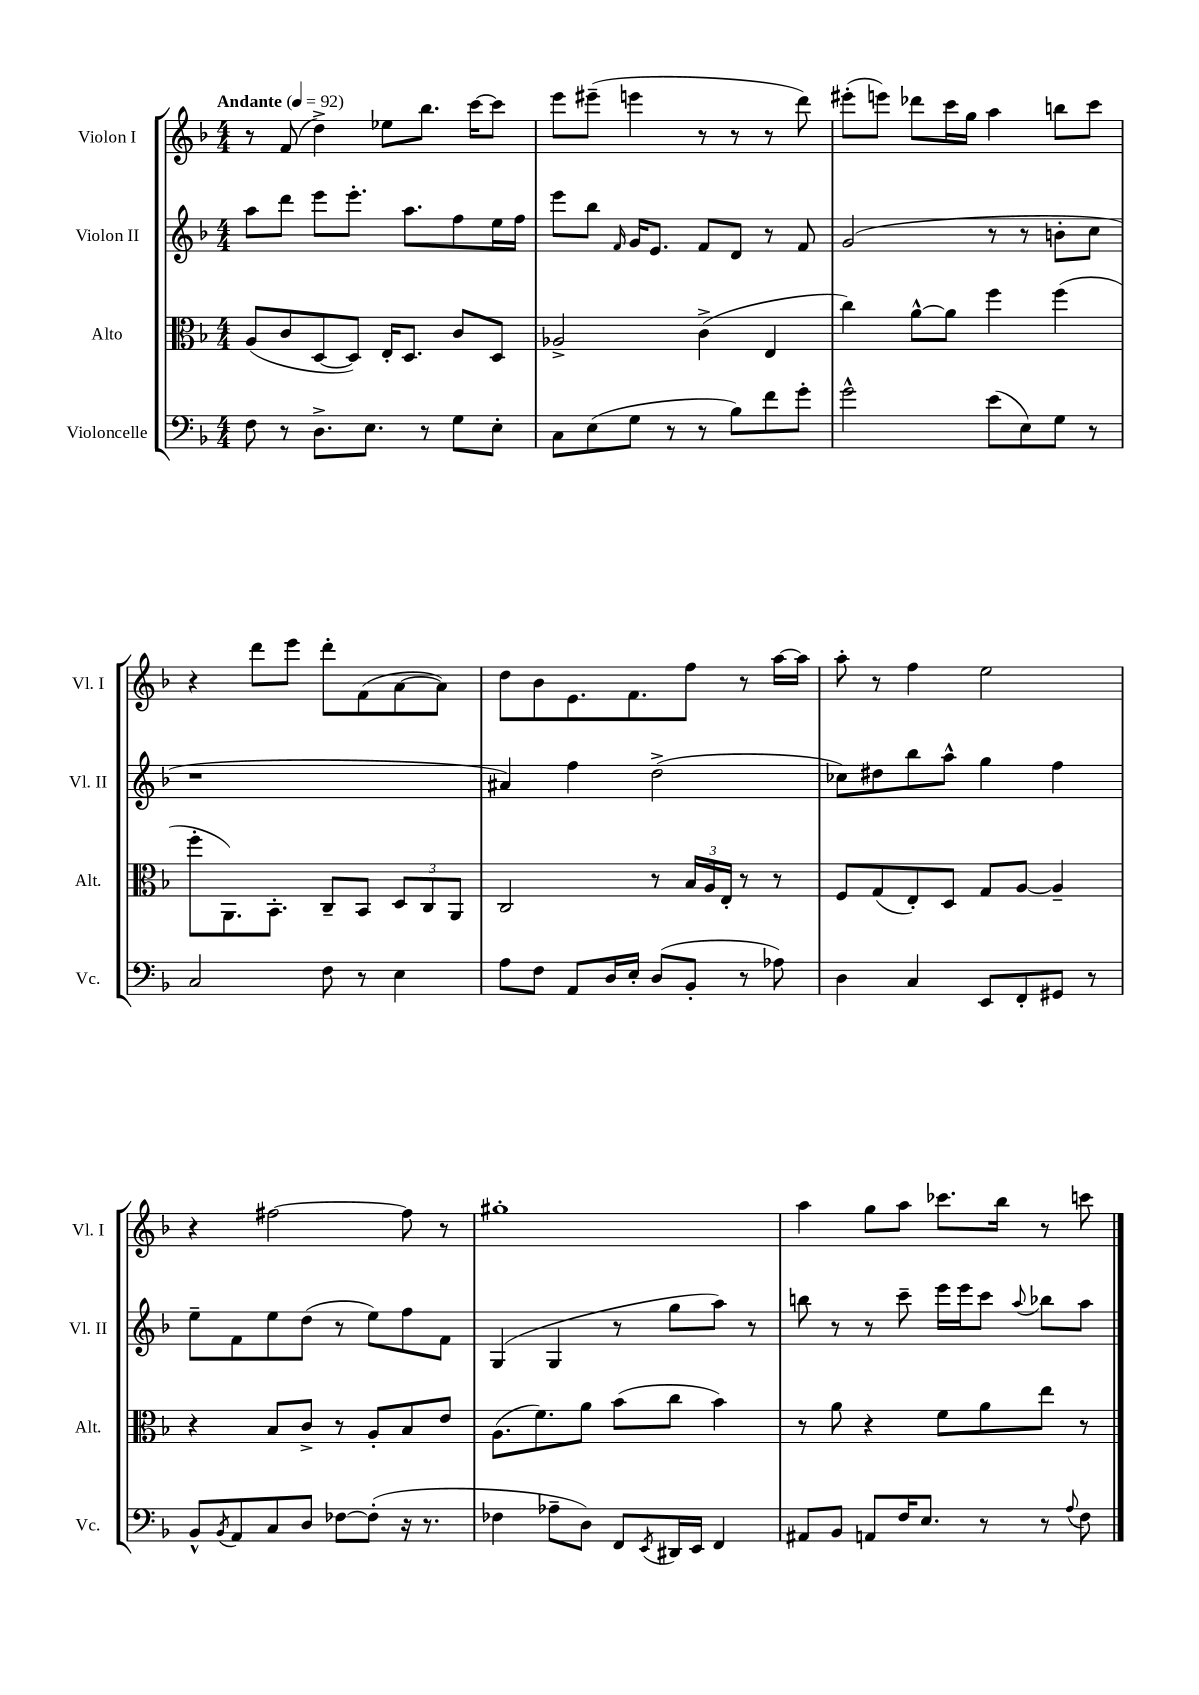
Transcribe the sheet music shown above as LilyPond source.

<<
\new StaffGroup <<
\new Staff = "s0" \with { instrumentName = "Violon I" shortInstrumentName = "Vl. I" } {
    \clef treble \key f \major \numericTimeSignature \time 4/4 \tempo "Andante" 4 = 92
    r8 f'8( d''4->) ees''8 bes''8. c'''16~ c'''8 |
    e'''8 eis'''8--( e'''4 r8 r8 r8 d'''8) |
    eis'''8-.( e'''8) des'''8 c'''16 g''16 a''4 b''8 c'''8 |
    r4 d'''8 e'''8 d'''8-. f'8( a'8~ a'8) |
    d''8 bes'8 e'8. f'8. f''8 r8 a''16~ a''16 |
    a''8-. r8 f''4 e''2 |
    r4 fis''2~ fis''8 r8 |
    gis''1-. |
    a''4 g''8 a''8 ces'''8. bes''16 r8 c'''8 \bar "|." |
}
\new Staff = "s1" \with { instrumentName = "Violon II" shortInstrumentName = "Vl. II" } {
    \clef treble \key f \major \numericTimeSignature \time 4/4
    a''8 d'''8 e'''8 e'''8.-. a''8. f''8 e''16 f''16 |
    e'''8 bes''8 \grace { f'16 } g'16 e'8. f'8 d'8 r8 f'8 |
    g'2( r8 r8 b'8-. c''8 |
    r1 |
    ais'4) f''4 d''2->( |
    ces''8) dis''8 bes''8 a''8-^ g''4 f''4 |
    e''8-- f'8 e''8 d''8( r8 e''8) f''8 f'8 |
    g4( g4 r8 g''8 a''8) r8 |
    b''8 r8 r8 c'''8-- e'''16 e'''16 c'''8 \appoggiatura { a''8 } bes''8 a''8 \bar "|." |
}
\new Staff = "s2" \with { instrumentName = "Alto" shortInstrumentName = "Alt." } {
    \clef alto \key f \major \numericTimeSignature \time 4/4
    a8( c'8 d8~ d8) e16-. d8. c'8 d8 |
    aes2-> c'4->( e4 |
    c''4) a'8~-^ a'8 f''4 f''4( |
    f''8-. a,8.) bes,8.-. c8-- bes,8 \tuplet 3/2 { d8 c8 a,8 } |
    c2 r8 \tuplet 3/2 { bes16 a16 e16-. } r8 r8 |
    f8 g8( e8-.) d8 g8 a8~ a4-- |
    r4 bes8 c'8-> r8 a8-. bes8 e'8 |
    a8.( f'8.) a'8 bes'8( c''8 bes'4) |
    r8 a'8 r4 f'8 a'8 e''8 r8 \bar "|." |
}
\new Staff = "s3" \with { instrumentName = "Violoncelle" shortInstrumentName = "Vc." } {
    \clef bass \key f \major \numericTimeSignature \time 4/4
    f8 r8 d8.-> e8. r8 g8 e8-. |
    c8 e8( g8 r8 r8 bes8) f'8 g'8-. |
    g'2-^ e'8( e8) g8 r8 |
    c2 f8 r8 e4 |
    a8 f8 a,8 d16 e16-. d8( bes,8-. r8 aes8) |
    d4 c4 e,8 f,8-. gis,8 r8 |
    bes,8-^ \acciaccatura { bes,8 } a,8 c8 d8 fes8~ fes8-.( r16 r8. |
    fes4 aes8-- d8) f,8 \acciaccatura { e,8 } dis,16 e,16 f,4 |
    ais,8 bes,8 a,8 f16 e8. r8 r8 \appoggiatura { a8 } f8 \bar "|." |
}
>>
>>
\layout { \context { \Score \remove "Bar_number_engraver" } }
